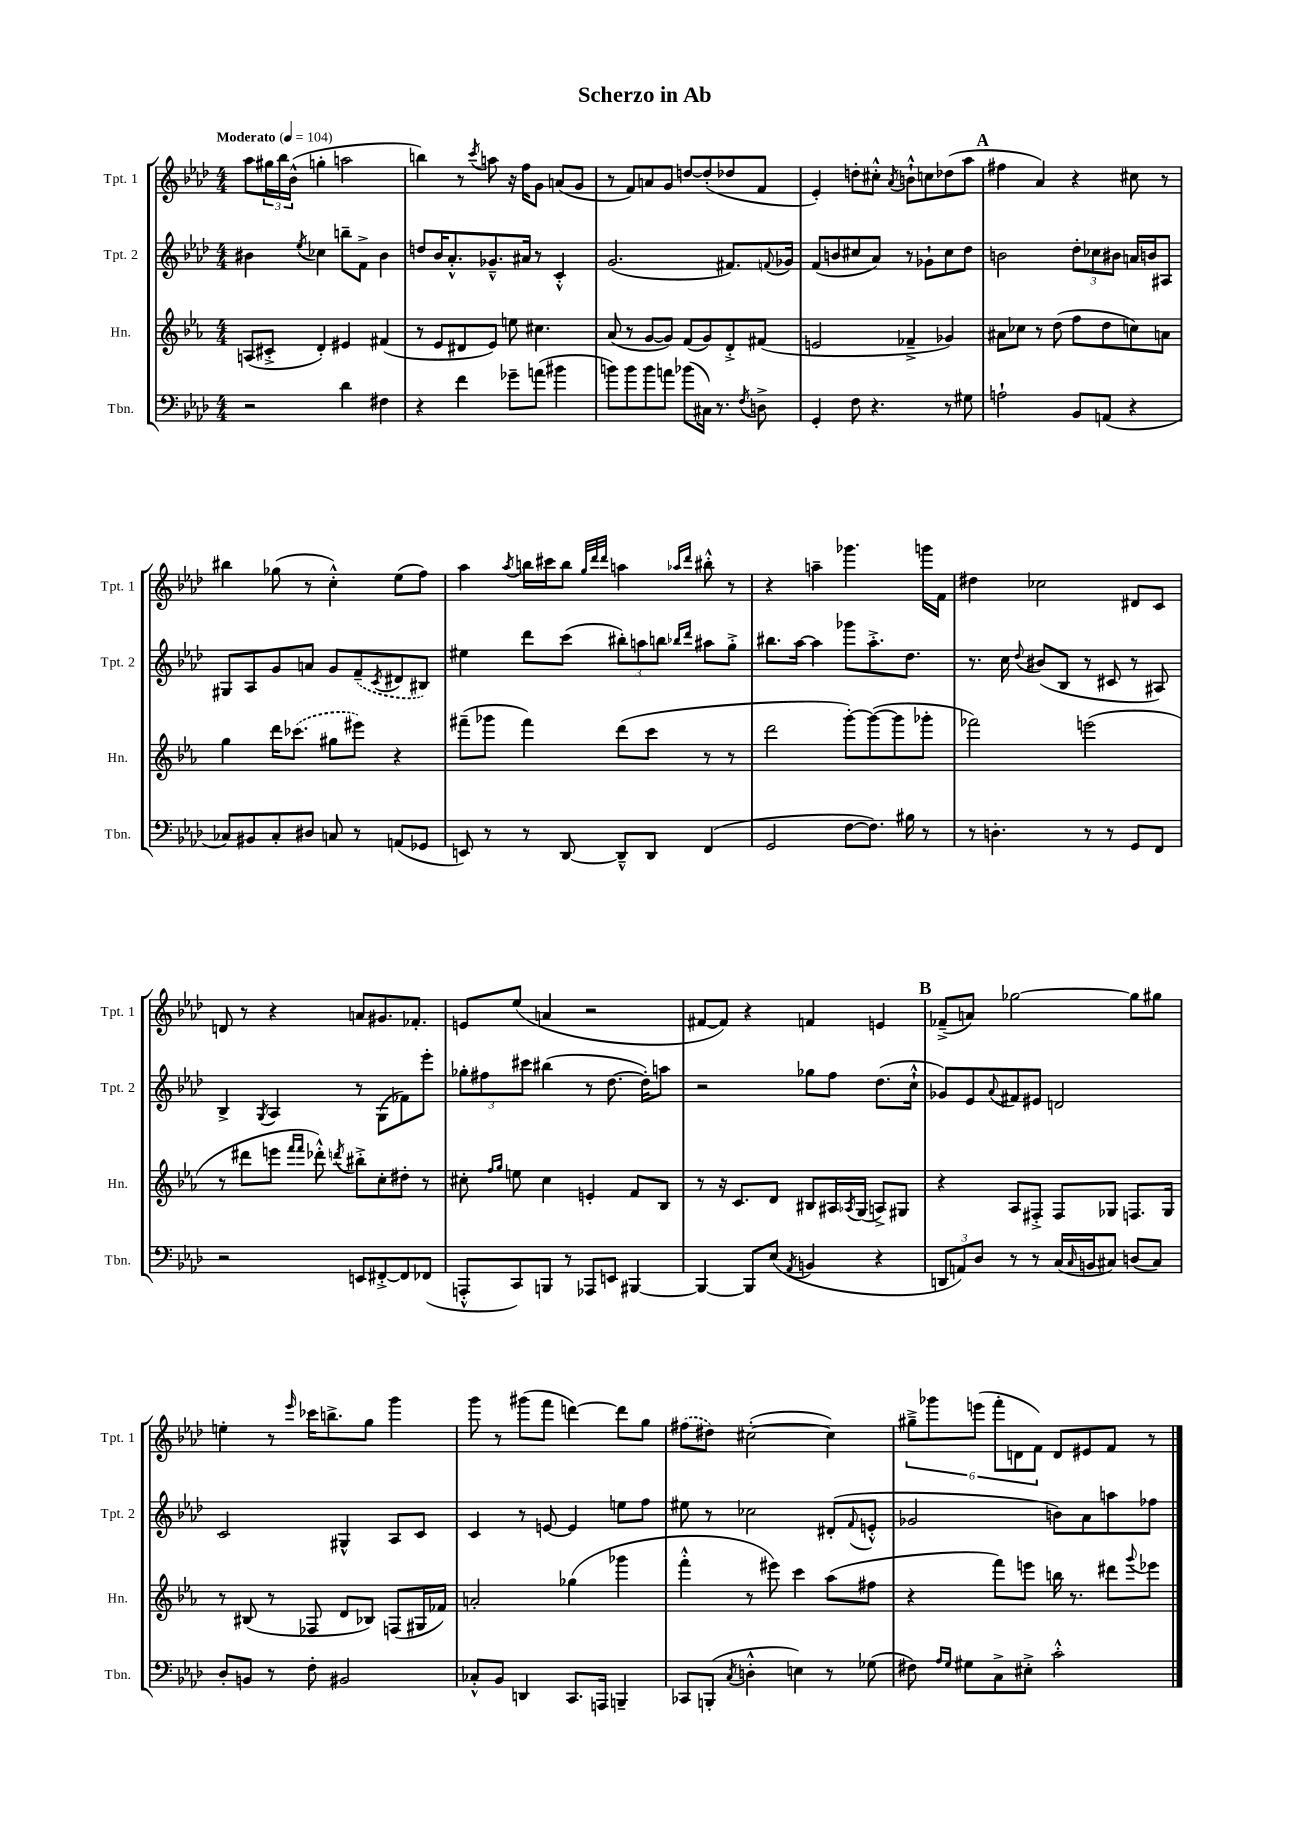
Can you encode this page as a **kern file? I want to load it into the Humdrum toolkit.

**kern	**kern	**kern	**kern
*staff4	*staff3	*staff2	*staff1
*clefF4	*clefG2	*clefG2	*clefG2
*k[b-e-a-d-]	*k[b-e-a-]	*k[b-e-a-d-]	*k[b-e-a-d-]
*M4/4	*M4/4	*M4/4	*M4/4
*MM104	*MM104	*MM104	*MM104
2r	(8A/L	4b#\	8aa-\L
.	8c#'^/J	.	24gg#\L
.	.	.	24bb-\
.	.	.	(24b-^^\JJ
.	.	8qee-/	.
.	4d'/)	4cc-\	4gg'\
4d-\	4e#/	8bb~\L	2aa\
.	.	8f^\J	.
4F#\	(4f#/	4b#\	.
=	=	=	=
4r	8r	8dd/L	4bb\)
.	8e-/L	16b-/K	.
.	.	8.a-'^^/	.
4f\	8d#/	.	8r
.	.	.	8qccc/
.	8e-/J)	8.g-~^^/	8aa\
8g-~\L	8ee\	.	16r
.	.	16a#/Jk	16ff\LK
(8a\J	4.cc#\	8r	8g\J
4b#\	.	4c'^^/	(8a/L
.	.	.	8g/J
=	=	=	=
8b\L)	(8a-/	(2.g/	8r
8b\	8r	.	8f/L)
8b\	[8g/L	.	8a/
8a\J	8g/]J)	.	8g/J
(8b-\L	(8f/L	.	[8dd/L
16C#\Jk)	8g/)	.	(8dd'/]
8.r	.	.	.
.	8d'^/	8.f#/L)	8dd-/
8qF/	.	.	.
8D^\	(8f#/J	.	8f/J
.	.	8qqf/	.
.	.	16g-/Jk	.
=	=	=	=
4GG'/	2e/	(8f/L	4e-'/)
.	.	8b/	.
8F\	.	8cc#/	8dd'\L
4.r	.	8a-/J)	8cc#'^^\J
.	.	.	8qa-/
.	4f-~^/	8r	8b`^^\L
.	.	8g-`\L	8cc\
8r	4g-/)	8cc#\	(8dd-\
8G#\	.	8dd-\J	8aa-\J
=	=	=	=
2A`\	8a#\L	2b\	4ff#\
.	8cc-\J	.	.
.	8r	.	4a-/)
.	(8dd\	.	.
8BB-/L	8ff\L	12dd-'\L	4r
.	.	12cc-\	.
(8AA/J	8dd\	.	.
.	.	12b#\J	.
4r	8cc\)	16a/LL	8cc#\
.	.	16b/J	.
.	8a\J	8A#/J	8r
=	=	=	=
8C-/L)	4gg\	8G#/L	4bb#\
8BB#/	.	8A-/	.
8C-'/	16ddd\LK	8g/	(8gg-\
.	(8.ccc-\J	.	.
8D#/J	.	8a/J	8r
8C/	8gg#\L	8g/L	4cc'^^\)
8r	8eee#\J)	(8f~/	.
.	.	8qc/	.
(8AA/L	4r	8d#/	(8ee-\L
8GG-/J	.	8B#/J)	8ff\J)
=	=	=	=
8EE/)	(8fff#~\L	4ee#\	4aa-\
8r	8ggg-\J	.	.
.	.	.	8qaa-/
8r	4fff#\)	8ddd-\L	16bb\LL
.	.	.	16ccc#\J
[8DD-/	.	(8ccc\J	8bb\J
.	.	.	32qqgg/LLL
.	.	.	32qqddd-/
.	.	.	32qqddd-/JJJ
8DD-~^^/]L	(8ddd\L	12bb#'\L)	4aa\
.	.	12aa\	.
8DD-/J	8ccc\J	.	.
.	.	12bb\J	.
.	.	16qqbb-/LL	16qqaa-/LL
.	.	16qqddd-/JJ	16qqddd-/JJ
(4FF/	8r	8aa#\L	8bb#'^^\
.	8r	8gg'^\J	8r
=	=	=	=
2GG/	2ddd\	8.bb#\L	4r
.	.	[16aa-\Jk	.
.	.	4aa-\]	4aa~\
[8F\L	[8ggg'\L)	8ggg-\L	4.ggg-\
8.F\]J)	(8ggg\_	8.aa-'^\	.
.	8ggg\]	.	.
16B#\	.	8.dd-\J	.
8r	8ggg-'\J	.	16ggg\LL
.	.	.	16f\JJ
=	=	=	=
8r	2fff-\)	8.r	4dd#\
4.D'\	.	.	.
.	.	16cc\	.
.	.	8qqdd-/	.
.	.	(8b#/L	2cc-\
.	.	8B-/J	.
8r	(2eee\	8r	.
8r	.	8c#/	.
8GG/L	.	8r	8d#/L
8FF/J	.	8A#/)	8c/J
=	=	=	=
2r	8r	4B-^/	8d/
.	8ddd#\L	.	8r
.	.	8qG/	.
.	8eee\J	4A-/	4r
.	16qqfff/LL	.	.
.	16qqfff/JJ	.	.
.	8ddd-'^^\)	.	.
.	8qddd/	.	.
8EE/L	8bb#'^\L	8r	8a/L
[8FF#'^/	8cc'\	(8G\L	8.g#/
8FF#/]	8dd#'\J	8f-\)	.
.	.	.	8.f-'/J
(8FF-/J	8r	8eee-'\J	.
=	=	=	=
8AAA'^^/L	8cc#'\	12gg-'\L	8e/L
.	.	12ff#\	.
.	16qqff/LL	.	.
.	16qqgg/JJ	.	.
8CC/)	8ee\	.	(8ee-/J
.	.	12ccc#\J	.
8BBB/J	4cc#\	(4bb#\	4a/
8r	.	.	.
8AAA-/L	4e'/	8r	2r
8EE/J	.	[8.dd-\	.
[4BBB#/	8f/L	.	.
.	.	16dd-'\]LK)	.
.	8B-/J	8aa\J	.
=	=	=	=
4BBB#/_	8r	2r	[8f#/L
.	16r	.	8f#/]J)
.	8.c/L	.	.
8BBB#/]L	.	.	4r
(8E-/J	8d/J	.	.
8qAA-/	.	.	.
4BB/	8B#/L	8gg-\L	4f/
.	16A#/L	8ff\J	.
.	8qA-/	.	.
.	(16G/JJ	.	.
4r	8A^/L)	(8.dd-\L	4e/
.	8G#/J	.	.
.	.	16cc`^^\Jk	.
=	=	=	=
12DD/L	4r	8g-/L)	(8f-~^/L
12AA/)	.	.	.
.	.	8e-/	8a/J)
12D-/J	.	.	.
.	.	8qqa-/	.
8r	8A-/L	8f#/	[2gg-\
8r	8F#'^/J	8e#/J	.
(16C/LL	8F#/L	2d/	.
16qqC/	.	.	.
16BB/J	.	.	.
8C#/J)	8G-/J	.	.
(8D/L	8.F/L	.	8gg-\]L
8C#/J)	.	.	8gg#\J
.	16G-/Jk	.	.
=	=	=	=
8D-'/L	8r	2c/	4ee'\
8BB/J	(8B#/	.	.
8r	8r	.	8r
.	.	.	16qqeee-/
8F'\	8F-/	.	16ccc-\LK
.	.	.	8.bb^\
2BB#/	8d/L	4G#^^/	.
.	8B-/J)	.	8gg\J
.	(8F/L	8A-/L	4ggg\
.	16G#/L	8c/J	.
.	16f-/JJ)	.	.
=	=	=	=
8C-'^^/L	2a'/	4c/	8ggg\
8BB-/J	.	.	8r
4DD/	.	8r	(8ggg#\L
.	.	[8e/	8fff\J
8.CC/L	(4gg-\	4e/]	[4ddd\)
16AAA/Jk	.	.	.
4BBB~/	4ggg-\	8ee\L	8ddd\]L
.	.	8ff\J	8gg\J
=	=	=	=
8CC-/L	4fff'^^\	8ee#\	(8ff#\L
(8BBB'/J	.	8r	8dd#\J)
8qC/	.	.	.
4D'^^\	8r	2cc-\	([2cc#'\
.	8eee#\)	.	.
4E\)	4ccc\	.	.
8r	(8aa-\L	(8d#'/L	4cc#\])
.	.	8qqf/	.
(8G-\	8ff#\J	8e'^^/J	.
=	=	=	=
8F#\)	4r	2g-/	12gg#~^\L
.	.	.	12ggg-\
16qqA-/LL	.	.	.
16qqG/JJ	.	.	.
8G#\L	.	.	.
.	.	.	(12eee\J
8C^\	8fff\L)	.	12fff'\L
.	.	.	12d\
8E#'^\J	8eee\J	.	.
.	.	.	12f\J)
2c'^^\	16bb\	8b\L)	8d/L
.	8.r	.	.
.	.	8a-\	8e#/
.	8ddd#\L	8aa\	8f/J
.	8qqggg/	.	.
.	8eee-\J	8ff-\J	8r
==	==	==	==
*-	*-	*-	*-
